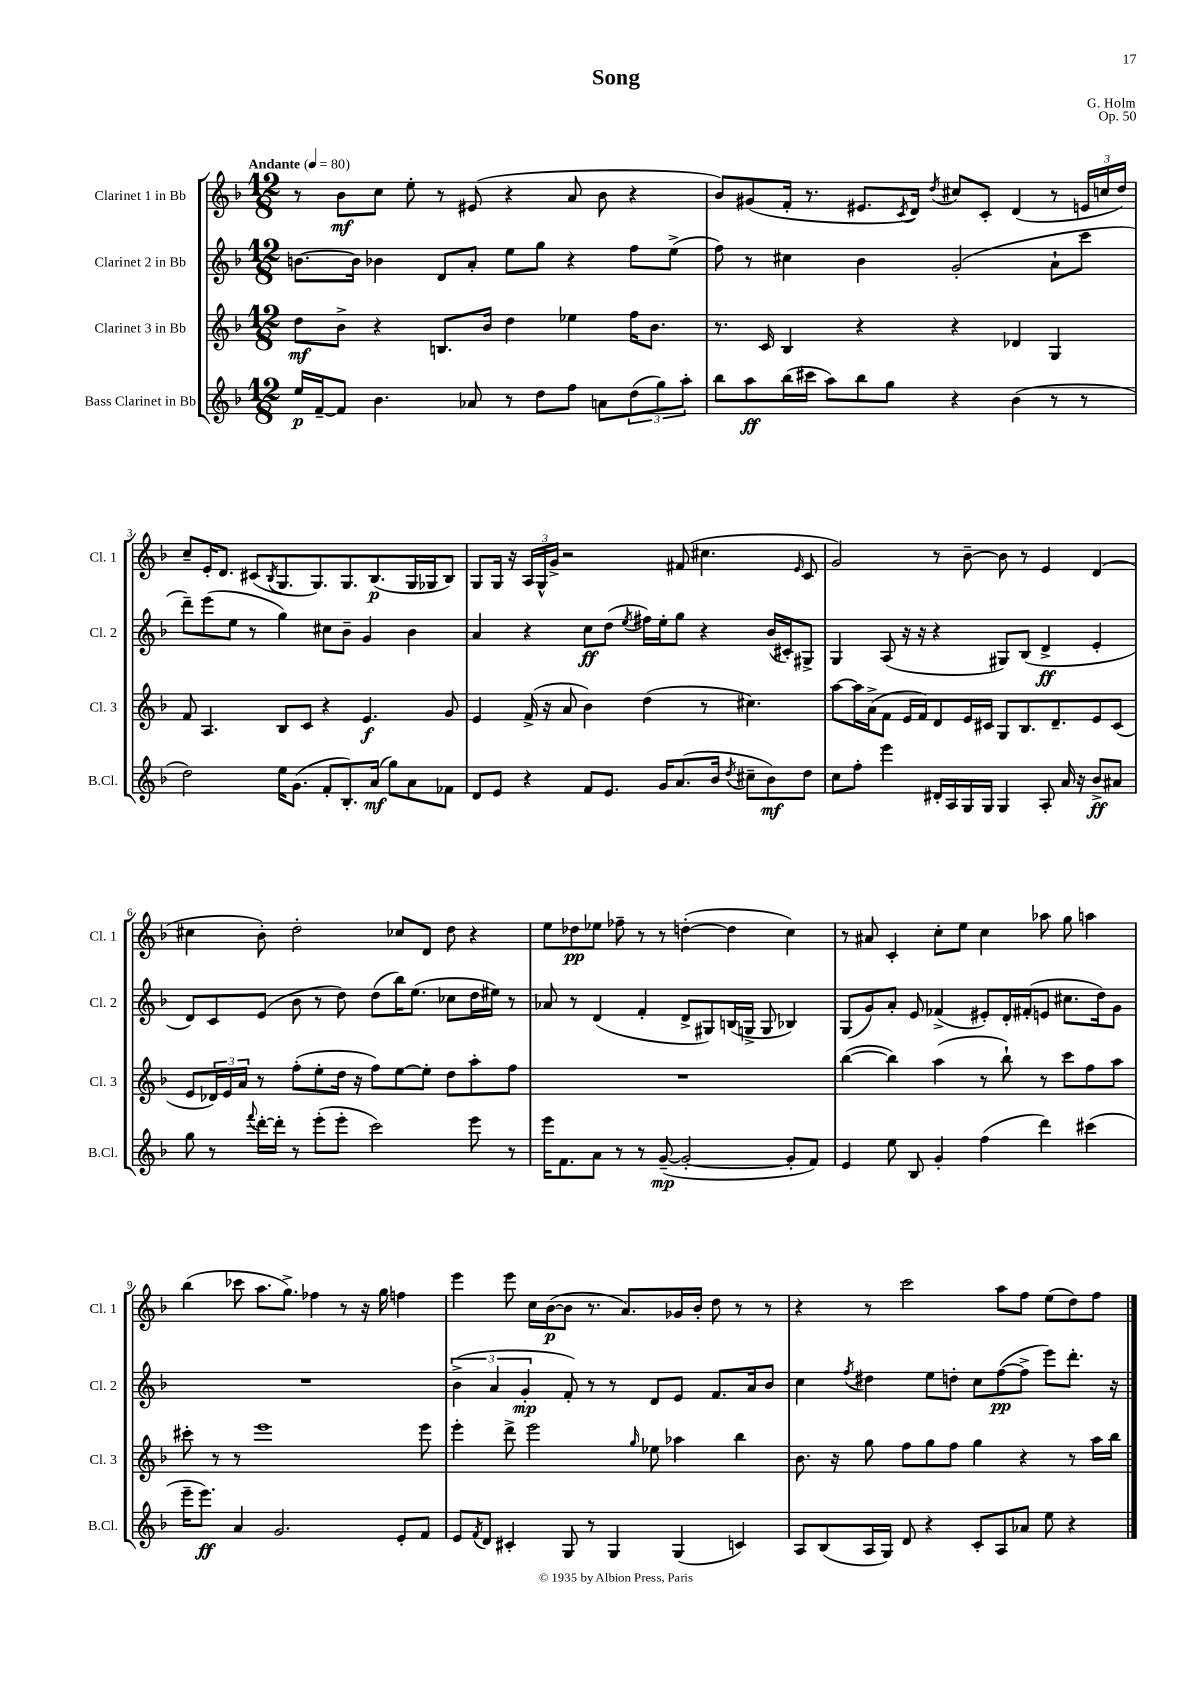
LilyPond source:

\header { title = "Song" composer = "G. Holm" opus = "Op. 50" }
<<
\new StaffGroup <<
\new Staff = "s0" \with { instrumentName = "Clarinet 1 in Bb" shortInstrumentName = "Cl. 1" } {
    \clef treble \key f \major \numericTimeSignature \time 12/8 \tempo "Andante" 4 = 80
    r8 bes'8\mf c''8 e''8-. r8 eis'8( r4 a'8 bes'8 r4 |
    bes'8) gis'8( f'16-. r8. eis'8. \acciaccatura { c'8 } d'16) \acciaccatura { d''8 } cis''8 c'8-. d'4( r8 \tuplet 3/2 { e'16 c''16 d''16) } |
    c''8-- e'16-. d'8. cis'8( \acciaccatura { bes8 } g8. g8.) g8. bes8.\p( g16 ges16 bes8) |
    g8 g16 r16 \tuplet 3/2 { a16 g16-^ g'16-> } r2 fis'8( cis''4. \grace { e'16 } c'8 |
    g'2) r8 bes'8~-- bes'8 r8 e'4 d'4( |
    cis''4 bes'8-.) d''2-. ces''8 d'8 d''8 r4 |
    e''8 des''8\pp ees''8 fes''8-- r8 r8 d''4~-.( d''4 c''4) |
    r8 ais'8 c'4-. c''8-. e''8 c''4 aes''8 g''8 a''4 |
    bes''4( ces'''8 a''8. g''8.->) fes''4 r8 r16 g''16 f''4 |
    e'''4 e'''8 c''16 bes'16~\p( bes'8 r8. a'8.) ges'16 bes'16-. d''8 r8 r8 |
    r4 r8 c'''2 a''8 f''8 e''8( d''8) f''8 \bar "|." |
}
\new Staff = "s1" \with { instrumentName = "Clarinet 2 in Bb" shortInstrumentName = "Cl. 2" } {
    \clef treble \key f \major \numericTimeSignature \time 12/8
    b'8.~ b'16 bes'4 d'8 a'8-. e''8 g''8 r4 f''8 e''8->( |
    f''8) r8 cis''4 bes'4 g'2-.( a'8-! c'''8 |
    d'''8--) e'''8( e''8 r8 g''4) cis''8 bes'8-- g'4 bes'4 |
    a'4 r4 c''8\ff d''8( \acciaccatura { e''8 } fis''16) e''16-. g''8 r4 bes'16( cis'16-.) gis8-> |
    g4 a8( r16 r16 r4 gis8) bes8( d'4->\ff e'4-. |
    d'8) c'8 e'8( bes'8 r8 d''8) d''8( bes''16) e''8.( ces''8 d''16 eis''16) r8 |
    aes'8 r8 d'4( f'4-. d'8-> gis8) b16( g16-> g8 bes4) |
    g8( g'8) a'8-. e'8 fes'4->( eis'8-.) d'16-. fis'16-.( e'8 cis''8. d''16) g'8 |
    R1. |
    \tuplet 3/2 { bes'4->( a'4 g'4-.\mp } f'8-.) r8 r8 d'8 e'8 f'8. a'16 bes'8 |
    c''4 \acciaccatura { f''8 } dis''4 e''8 d''8-. c''8 f''8~\pp( f''8-> e'''8) d'''8.-. r16 \bar "|." |
}
\new Staff = "s2" \with { instrumentName = "Clarinet 3 in Bb" shortInstrumentName = "Cl. 3" } {
    \clef treble \key f \major \numericTimeSignature \time 12/8
    d''8\mf bes'8-> r4 b8. bes'16 d''4 ees''4 f''16 bes'8. |
    r8. c'16 bes4 r4 r4 des'4 g4 |
    f'8 a4. bes8 c'8 r4 e'4.\f g'8 |
    e'4 f'16->( r16 a'8 bes'4) d''4( r8 cis''4.) |
    a''8~ a''16 a'16->( f'8 e'16 f'16) d'8 e'16 cis'16 g8 bes8. d'8.-- e'8 cis'8( |
    e'8 \tuplet 3/2 { des'16) e'16 a'16 } r8 f''8-.( e''8-. d''16 r16 f''8) e''8~ e''8-. d''8 a''8-. f''8 |
    R1. |
    bes''4~( bes''4) a''4( r8 bes''8-!) r8 c'''8 f''8 a''8 |
    cis'''8-. r8 r8 e'''1 e'''8 |
    e'''4-. d'''8-> e'''2 \grace { g''16 } ees''8 aes''4 bes''4 |
    bes'8. r16 g''8 f''8 g''8 f''8 g''4 r4 r8 a''16 bes''16 \bar "|." |
}
\new Staff = "s3" \with { instrumentName = "Bass Clarinet in Bb" shortInstrumentName = "B.Cl." } {
    \clef treble \key f \major \numericTimeSignature \time 12/8
    e''16\p f'16~-- f'8 bes'4. aes'8 r8 d''8 f''8 a'8 \tuplet 3/2 { d''8( g''8) a''8-. } |
    bes''8 a''8\ff bes''16( cis'''16 a''8) bes''8 g''8 r4 bes'4( r8 r8 |
    d''2) e''16 g'8.( f'8-. bes8.-.) a'16\mf( g''8) a'8 fes'8 |
    d'8 e'8 r4 f'8 e'8. g'16 a'8.( bes'16 \acciaccatura { d''8 } cis''8-- bes'8\mf) d''8 |
    c''8 f''8-. e'''4 dis'16-. a16 g16 g16 g4 a8-. a'16 r16 bes'8->\ff ais'8 |
    g''8 r8 \appoggiatura { f'''8 } d'''16~-. d'''16-. r8 e'''8-.( e'''8-. c'''2) e'''8 r8 |
    e'''16 f'8. a'8 r8 r8 g'8~--\mp( g'2~-. g'8-. f'8) |
    e'4 e''8 bes8 g'4-. f''4( d'''4) cis'''4( |
    e'''16-- e'''8.\ff) a'4 g'2. e'8-. f'8 |
    e'8 \acciaccatura { f'8 } d'8 cis'4-. g8 r8 g4 g4( c'4) |
    a8 bes8( a16 g16) d'8 r4 c'8-. a8 aes'8 e''8 r4 \bar "|." |
}
>>
>>
